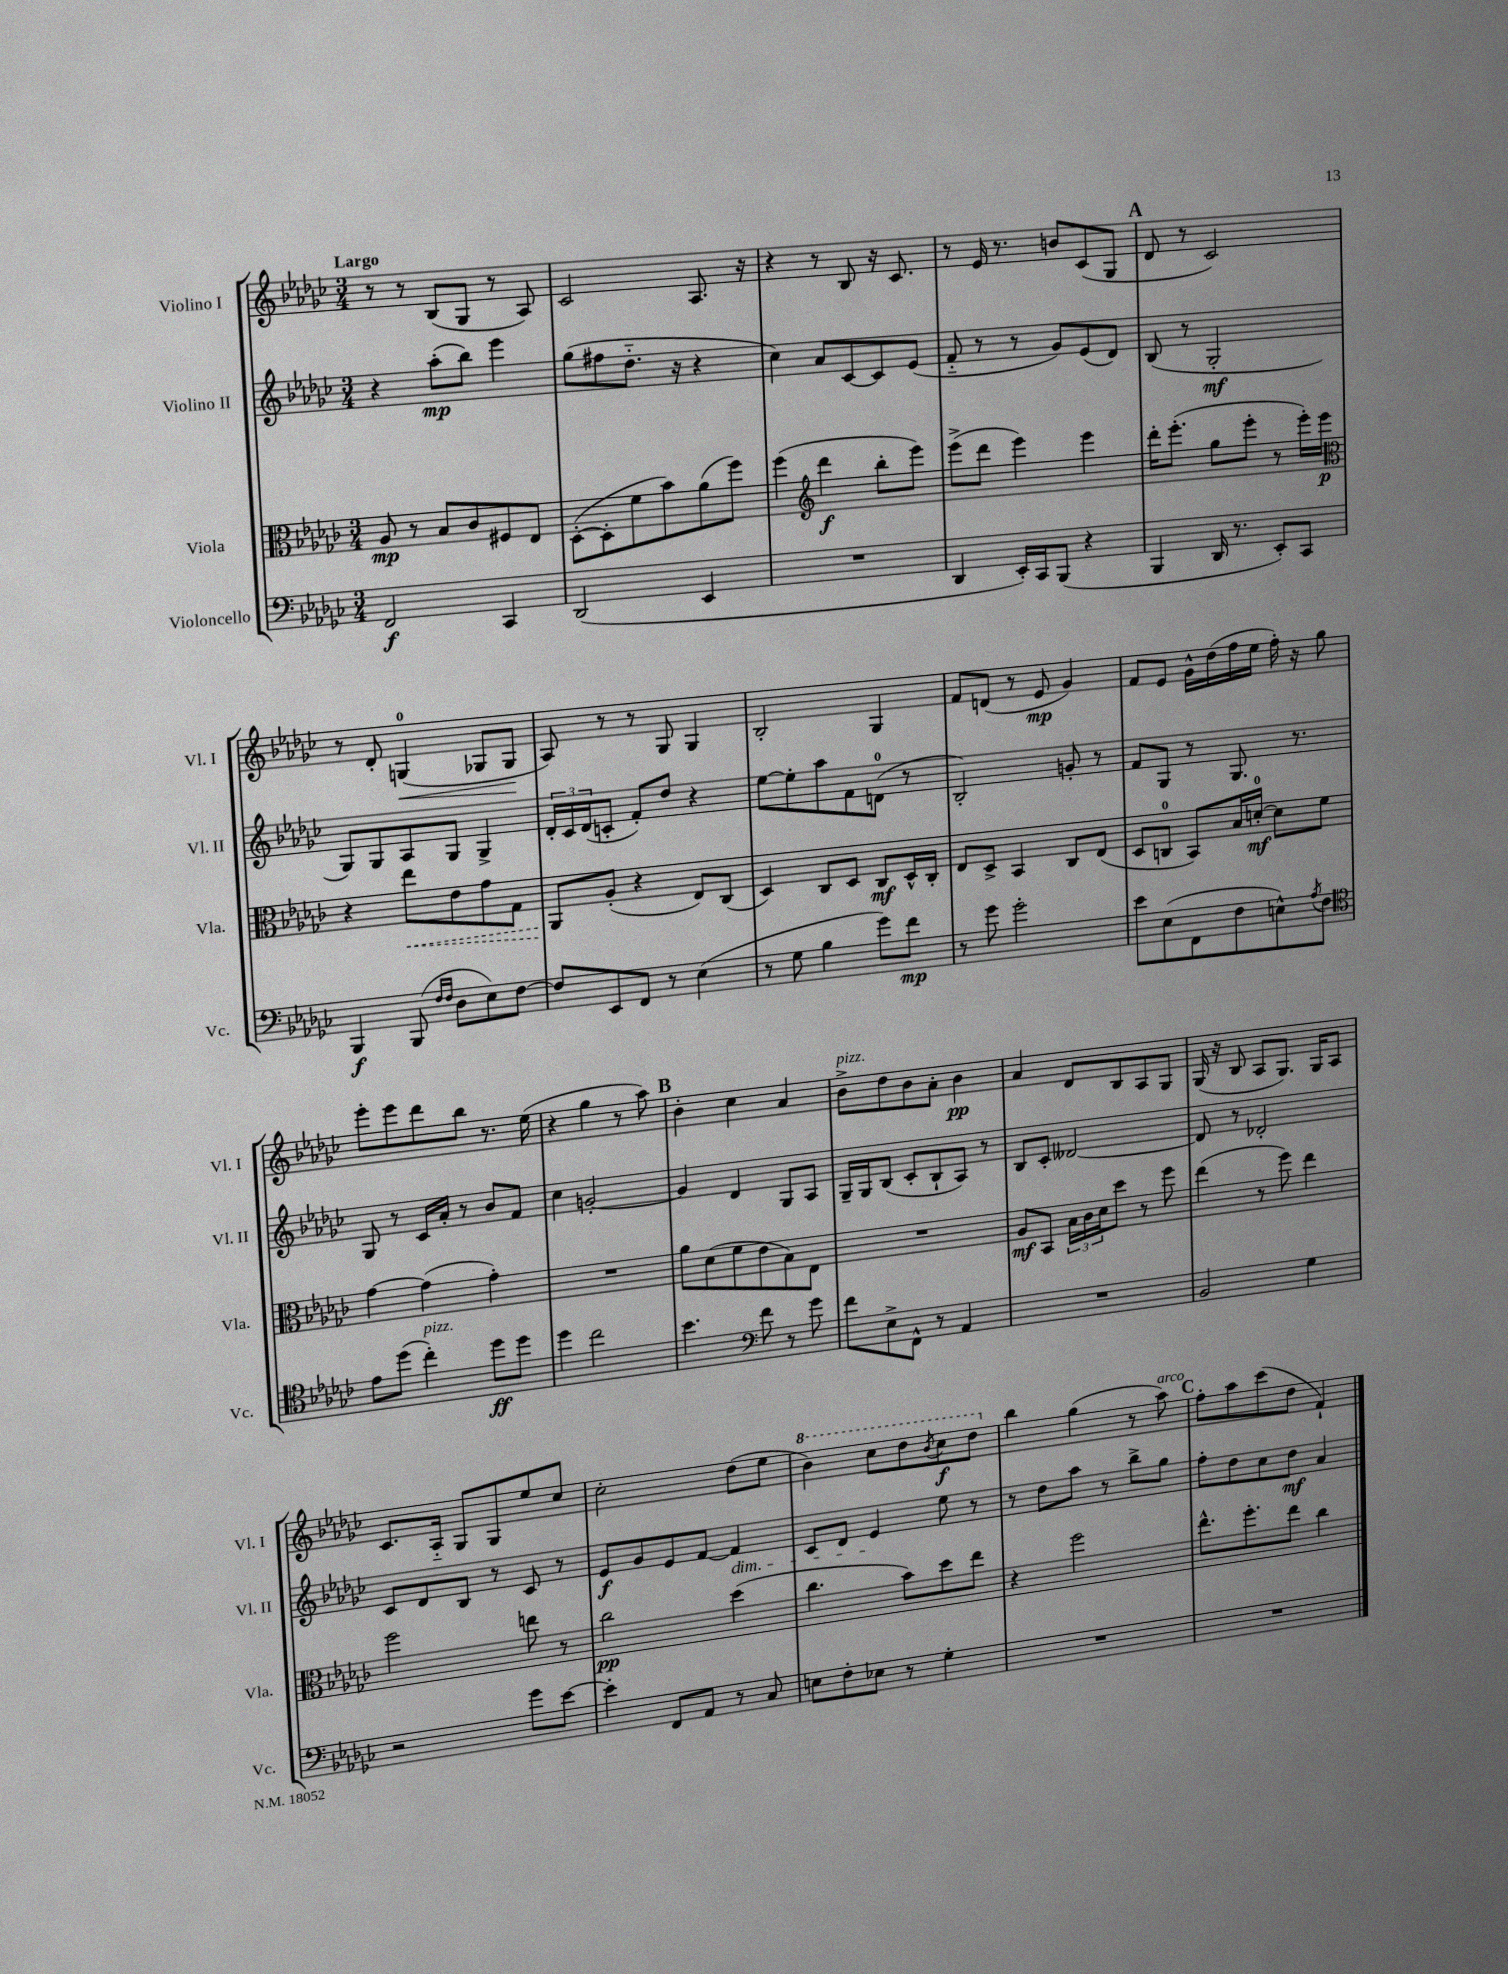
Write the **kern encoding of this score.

**kern	**dynam	**kern	**dynam	**kern	**dynam	**kern	**dynam
*part4	*part4	*part3	*part3	*part2	*part2	*part1	*part1
*staff4	*staff4	*staff3	*staff3	*staff2	*staff2	*staff1	*staff1
*I"Violoncello	*	*I"Viola	*	*I"Violino II	*	*I"Violino I	*
*I'Vc.	*	*I'Vla.	*	*I'Vl. II	*	*I'Vl. I	*
*clefF4	*	*clefC3	*	*clefG2	*	*clefG2	*
*k[b-e-a-d-g-c-]	*	*k[b-e-a-d-g-c-]	*	*k[b-e-a-d-g-c-]	*	*k[b-e-a-d-g-c-]	*
*M3/4	*	*M3/4	*	*M3/4	*	*M3/4	*
=1	=1	=1	=1	=1	=1	=1	=1
!	!	!	!	!	!	!LO:TX:a:B:t=Largo	!
2FF/	f	8A-/	mp	4r	.	8r	.
.	.	8r	.	.	.	8r	.
.	.	8B-/L	.	(8aa-'\L	mp	(8B-/L	.
.	.	8c-/	.	8bb-\J)	.	8G-/J	.
4CC-/	.	8F#X/	.	4eee-\	.	8r	.
.	.	8E-/J	.	.	.	8A-/)	.
=2	=2	=2	=2	=2	=2	=2	=2
(2DD-/	.	([8D-'\L	.	(8gg-\L	.	2c-/	.
.	.	8D-'\]	.	8ff#X\	.	.	.
.	.	8f\	.	8.dd-\J	.	.	.
.	.	8b-\)	.	.	.	.	.
.	.	.	.	16r	.	.	.
4EE-/	.	(8a-\	.	4r	.	8.A-/	.
.	.	8ff\J)	.	.	.	.	.
.	.	.	.	.	.	16r	.
=3	=3	=3	=3	=3	=3	=3	=3
2.r	.	(4ff\	.	4cc-\)	.	4r	.
*	*	*clefG2	*	*	*	*	*
.	.	4ddd-\	f	8a-/L	.	8r	.
.	.	.	.	[8c-/	.	8B-/	.
.	.	8bb-'\L	.	8c-/]	.	16r	.
.	.	.	.	.	.	8.c-/	.
.	.	8eee-\J)	.	(8e-/J	.	.	.
=4	=4	=4	=4	=4	=4	=4	=4
4DD-/	.	(8eee-^\L	.	8f/	.	8r	.
.	.	8ddd-\J	.	8r	.	16e-/	.
.	.	.	.	.	.	8.r	.
16EE-'/LL)	.	4eee-\)	.	8r	.	.	.
16CC-/J	.	.	.	.	.	.	.
(8BBB-/J	.	.	.	8g-/L)	.	8bn/L	.
4r	.	4eee-\	.	(8e-/	.	(8c-/	.
.	.	.	.	8d-/J)	.	8G-/J	.
!!LO:REH:place=s1:t=A
=5	=5	=5	=5	=5	=5	=5	=5
4BBB-/	.	16ddd-'\KL	.	(8B-/	.	8d-/	.
.	.	(8.eee-'\J	.	.	.	.	.
.	.	.	.	8r	.	8r	.
16DD-/	.	8gg-\L	.	2G-'/	mf	2c-/)	.
8.r	.	.	.	.	.	.	.
.	.	8eee-'\J	.	.	.	.	.
8EE-'/L)	.	8r	.	.	.	.	.
8CC-/J	.	16eee-'\LL)	.	.	.	.	.
.	.	16eee-\JJ	p	.	.	.	.
!!LO:LB:g=z
=6	=6	=6	=6	=6	=6	=6	=6
*	*	*clefC3	*	*	*	*	*
4BBB-/	f	4r	.	8G-/L)	.	8r	.
.	.	.	.	8G-/	.	8d-'/	.
!	!	!	!LO:HP:b	!	!	!	!LO:HP:b
(8BBB-/	.	8ee-\L	<	8A-/	.	(4Gn/	<
16qqF/LL	.	.	.	.	.	.	.
16qqF/JJ	.	.	.	.	.	.	.
8D-\L	.	8e-\	.	8G-/J	.	.	.
8E-\)	.	8g-\	.	4G-^/	.	8G-X/L	.
[8F\J	.	8G-\J	.	.	.	8G-/J	.
.	.	.	.	.	.	.	[
=7	=7	=7	=7	=7	=7	=7	=7
8F/L]	.	8AA-/L	.	24d-'/LL	.	8A-/)	.
.	.	.	.	24c-/	.	.	.
.	.	.	.	(24d-/J	.	.	.
8EE-/	.	(8A-'/J	[	8cn'/J	.	8r	.
8FF/J	.	4r	.	8f'/L)	.	8r	.
8r	.	.	.	8dd-/J	.	8G-/	.
(4E-\	.	8E-/L)	.	4r	.	4G-/	.
.	.	(8C-/J	.	.	.	.	.
=8	=8	=8	=8	=8	=8	=8	=8
8r	.	4D-/)	.	[8ee-\L	.	2B-'/	.
8G-\	.	.	.	8ee-'\]	.	.	.
4B-\	.	8C-/L	.	8aa-\	.	.	.
.	.	8D-/J	.	8f\	.	.	.
8g-\L)	.	8C-/L	mf	(8dn\J	.	4G-/	.
8f\J	mp	16D-^^/L	.	8r	.	.	.
.	.	16C-'/JJ	.	.	.	.	.
=9	=9	=9	=9	=9	=9	=9	=9
8r	.	8E-/L	.	2B-'/)	.	8f/L	.
8g-\	.	8D-^/J	.	.	.	(8dn/J	.
2g-'\	.	4BB-/	.	.	.	8r	.
.	.	.	.	.	.	8e-/	mp
.	.	8C-/L	.	8gn'/	.	4g-/)	.
.	.	(8E-/J	.	8r	.	.	.
=10	=10	=10	=10	=10	=10	=10	=10
8e-\L	.	8D-/L	.	8f/L	.	8f/L	.
(8E-\	.	8Cn/J	.	8G-/J	.	8e-/J	.
8FF\	.	8BB-/L)	.	8r	.	16g-^^\LL	.
.	.	.	.	.	.	(16dd-\	.
8F\	.	16B-/L	.	8.G-/	.	16ff\	.
.	.	[16dn'/JJ	mf	.	.	16ee-\JJ	.
8En^^\)	.	8d\L]	.	.	.	16ff'\)	.
.	.	.	.	8.r	.	16r	.
8qA-/	.	.	.	.	.	.	.
8F\J	.	8f\J	.	.	.	8gg-\	.
!!LO:LB:g=z
=11	=11	=11	=11	=11	=11	=11	=11
*clefC4	*	*	*	*	*	*	*
8e-\L	.	[4g-\	.	8G-/	.	8eee-'\L	.
(8dd-\J	.	.	.	8r	.	8eee-\	.
!LO:TX:a:i:t=pizz.	!	!	!	!	!	!	!
4cc-'\)	.	(4g-\]	.	16c-/LL	.	8ddd-\	.
.	.	.	.	16a-'/JJ	.	.	.
.	.	.	.	8r	.	8bb-\J	.
8dd-\L	ff	4g-'\)	.	8b-/L	.	8.r	.
8dd-\J	.	.	.	8f/J	.	.	.
.	.	.	.	.	.	(16ee-\	.
=12	=12	=12	=12	=12	=12	=12	=12
4dd-\	.	2.r	.	4cc-\	.	4r	.
2cc-\	.	.	.	[2gn'/	.	4gg-\	.
.	.	.	.	.	.	8r	.
.	.	.	.	.	.	8aa-\)	.
!!LO:REH:place=s1:t=B
=13	=13	=13	=13	=13	=13	=13	=13
4.b-\	.	8a-\L	.	4g/]	.	4b-'\	.
.	.	(8d-\	.	.	.	.	.
.	.	8f\	.	4d-/	.	4cc-\	.
*clefF4	*	*	*	*	*	*	*
8f\	.	8e-\	.	.	.	.	.
8r	.	8B-\)	.	8G-/L	.	4a-/	.
8g-\	.	8E-\J	.	8A-/J	.	.	.
=14	=14	=14	=14	=14	=14	=14	=14
!	!	!	!	!	!	!LO:TX:a:i:t=pizz.	!
8f\L	.	2.r	.	16G-~/LL	.	8b-^\L	.
.	.	.	.	16G-/J	.	.	.
8E-^\	.	.	.	(8B-/J	.	8dd-\	.
8FF^^\J	.	.	.	8c-'/L	.	8b-\	.
8r	.	.	.	8B-`/	.	8a-'\J	.
4AA-/	.	.	.	8A-/J)	.	4b-\	pp
.	.	.	.	8r	.	.	.
=15	=15	=15	=15	=15	=15	=15	=15
2.r	.	8A-/L	mf	8B-/L	.	4a-/	.
.	.	8BB-/J	.	8c-'/J	.	.	.
.	.	24B-\LL	.	[2d--X/	.	8d-/L	.
.	.	24c-\	.	.	.	.	.
.	.	24d-\J	.	.	.	.	.
.	.	8dd-\J	.	.	.	8B-/	.
.	.	8r	.	.	.	8A-/	.
.	.	8ff\	.	.	.	8G-/J	.
=16	=16	=16	=16	=16	=16	=16	=16
2BB-/	.	(4ee-\	.	8d--/]	.	(16G-/	.
.	.	.	.	.	.	16r	.
.	.	.	.	8r	.	8B-/	.
.	.	8r	.	2d-X'/	.	8A-/L	.
.	.	8ff\)	.	.	.	8.G-/J)	.
4G-\	.	4ee-\	.	.	.	.	.
.	.	.	.	.	.	16G-/KL	.
.	.	.	.	.	.	8A-/J	.
!!LO:LB:g=z
=17	=17	=17	=17	=17	=17	=17	=17
2r	.	2ff\	.	8c-/L	.	8.c-/L	.
.	.	.	.	8d-/	.	.	.
.	.	.	.	.	.	16A-/Jk	.
.	.	.	.	8B-/J	.	8G-/L	.
.	.	.	.	8r	.	8G-/	.
8g-\L	.	8een\	.	8c-/	.	8ee-/	.
[8e-\J	.	8r	.	8r	.	8cc-/J	.
=18	=18	=18	=18	=18	=18	=18	=18
4e-'\]	.	2cc-\	pp	8e-/L	f	2cc-'\	.
.	.	.	.	8g-/	.	.	.
8FF/L	.	.	.	8e-/	.	.	.
8AA-/J	.	.	.	[8f/J	.	.	.
!	!	!	!	!LO:TX:b:i:t=dim.	!	!	!
8r	.	(4dd-\	.	4f/]	.	(8dd-\L	.
8C-/	.	.	.	.	.	8ee-\J	.
=19	=19	=19	=19	=19	=19	=19	=19
*	*	*	*	*	*	*8va	*
8En\L	.	4.cc-\	.	8c-/L	.	4bb-\)	.
8F'\	.	.	.	8d-/J	.	.	.
8E-X\J	.	.	.	4e-/	.	8ccc-\L	.
8r	.	8b-\L)	.	.	.	8ddd-\	.
.	.	.	.	.	.	8qbb-/	.
4G-'\	.	8dd-\	.	8ee-\	.	8ccc-\	f
.	.	8ee-\J	.	8r	.	8ddd-\J	.
=20	=20	=20	=20	=20	=20	=20	=20
*	*	*	*	*	*	*X8va	*
2.r	.	4r	.	8r	.	4bb-\	.
.	.	.	.	8dd-\L	.	.	.
.	.	2ff\	.	8aa-\J	.	(4gg-\	.
.	.	.	.	8r	.	.	.
.	.	.	.	8bb-^\L	.	8r	.
!	!	!	!	!	!	!LO:TX:a:i:t=arco	!
.	.	.	.	8gg-\J	.	8aa-\)	.
!!LO:REH:place=s1:t=C
=21	=21	=21	=21	=21	=21	=21	=21
2.r	.	8.ee-^^\L	.	8ff'\L	.	8ff'\L	.
.	.	.	.	8dd-\	.	8aa-\	.
.	.	8.ff'\	.	.	.	.	.
.	.	.	.	8cc-\	.	(8ccc-\	.
.	.	8ee-\J	.	8dd-\J	mf	8dd-\J	.
.	.	4cc-\	.	4a-/	.	4f`/)	.
==	==	==	==	==	==	==	==
*-	*-	*-	*-	*-	*-	*-	*-
